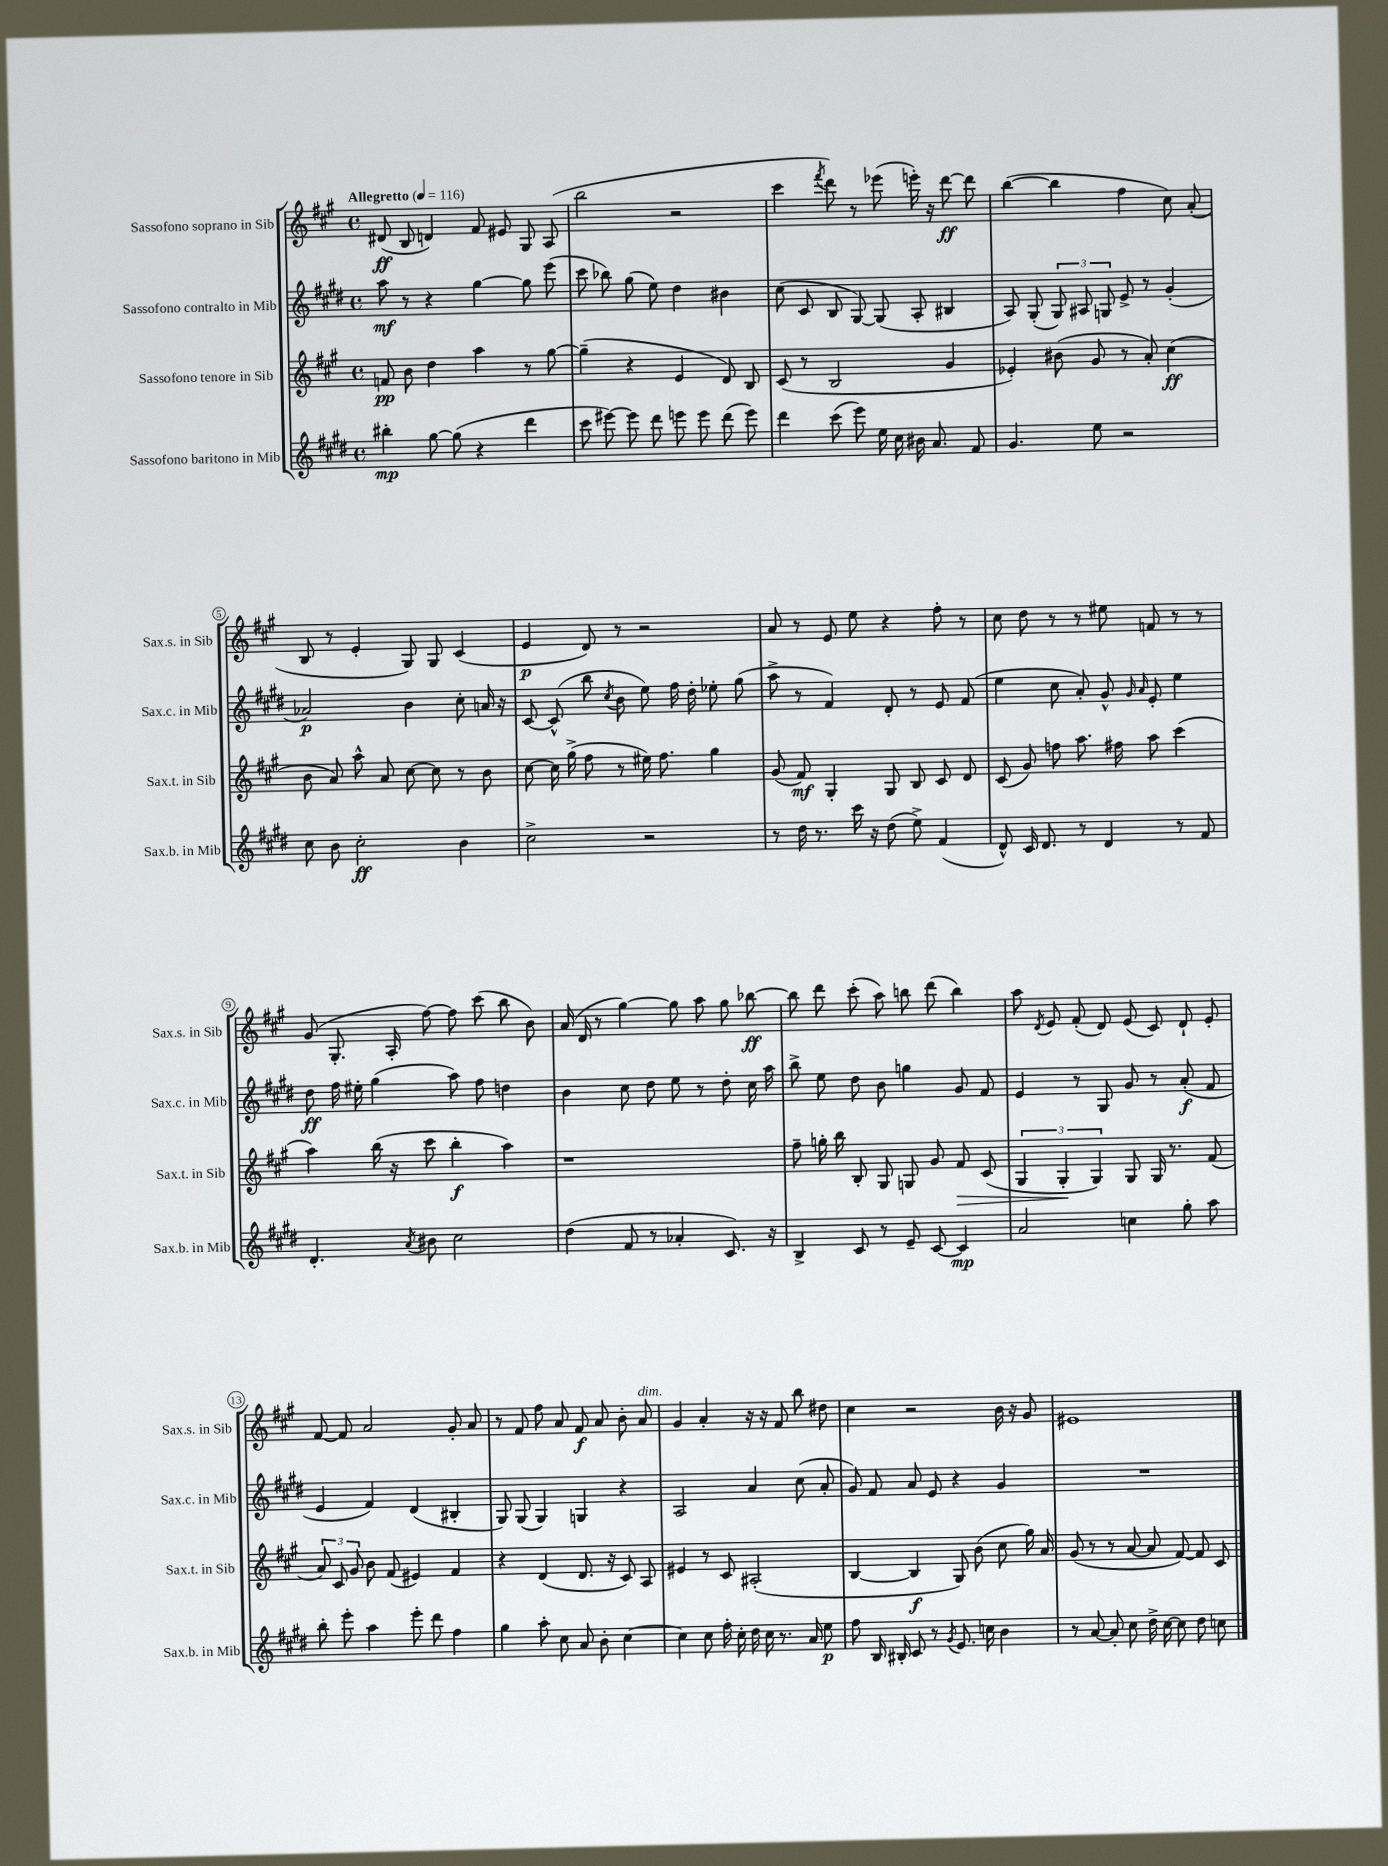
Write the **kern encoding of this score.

**kern	**kern	**kern	**kern
*staff4	*staff3	*staff2	*staff1
*clefG2	*clefG2	*clefG2	*clefG2
*k[f#c#g#d#]	*k[f#c#g#]	*k[f#c#g#d#]	*k[f#c#g#]
*M4/4	*M4/4	*M4/4	*M4/4
*met(c)	*met(c)	*met(c)	*met(c)
*MM116	*MM116	*MM116	*MM116
4bb#'\	8f/	8aa\	(8d#/
.	8b\	8r	8B/
[8gg#\	4dd\	4r	4d/)
(8gg#\]	.	.	.
4r	4aa\	[4gg#\	8f#/
.	.	.	8e#/
4ddd#\	8r	8gg#\]	8G#/
.	[8gg#\	(8eee\	(8A/
=	=	=	=
8ccc#\	(4gg#~\]	8ccc#\	2bb\
[8eee#\)	.	8bb-\)	.
8eee#\]	4r	(8gg#\	.
8ddd#\	.	8ee\)	.
8eee\	4e/	4dd#\	2r
8eee\	.	.	.
(8ddd#\	8d/)	4b#\	.
8eee\)	8B/	.	.
=	=	=	=
4ddd#\	(8c#/	(8cc#\	4ccc#\
.	8r	8c#/	.
.	.	.	8qfff#/
(8ccc#\	2B/	8B/	8ddd\)
8eee\)	.	[8G#/)	8r
16ee\	.	(8G#/]	(8eee-\
16cc#\	.	.	.
16b#\	.	8A'/	16eee'\)
8.a/	.	.	16r
.	4g#/	4B#/	[8ddd\
8f#/	.	.	8ddd\]
=	=	=	=
4.g#/	4e-'/)	8A/)	([4bb\
.	.	(8G#'/	.
.	(8b#\	12G#/)	4bb\]
.	.	12A#/	.
8ee\	8g#/	.	.
.	.	12G/	.
2r	8r	8e^/	4ff#\
.	8a'/)	8r	.
.	(4cc#\	(4g#'/	8cc#\)
.	.	.	(8a'/
=	=	=	=
8cc#\	8b\	2a-/)	8B/
8b\	8a/)	.	8r
2cc#'\	8aa^^\	.	4e'/
.	8a/	.	.
.	[8cc#\	4b\	8G#/)
.	8cc#\]	.	8G#/
4b\	8r	8cc#'\	(4c#/
.	8b\	16a/	.
.	.	16r	.
=	=	=	=
2cc#^\	[8cc#\	[8c#/	4e/
.	16cc#\]	(8c#^^/]	.
.	(16gg#^\	.	.
.	8ff#\	8bb\	8d/)
.	.	8qcc#/	.
.	8r	8b\	8r
2r	16ee#\)	8ee\)	2r
.	8.ff#\	.	.
.	.	16ff#\	.
.	.	16dd#'\	.
.	4gg#\	8ee-'\	.
.	.	(8gg#\	.
=	=	=	=
8r	(8g#/	8aa^\	8a/
16dd#\	8f#/)	8r	8r
8.r	.	.	.
.	4G#'/	4f#/)	8e/
16ccc#\	.	.	8ee\
16r	.	.	.
(8dd#\	8G#/	8d#'/	4r
8ee^\)	8B/	8r	.
(4f#/	8c#/	8e/	8ff#'\
.	8d/	(8f#/	8r
=	=	=	=
8d#^^/)	(8c#/	4ee\	8cc#\
16c#/	8g#/)	.	8dd\
8.d#/	.	.	.
.	8ff\	8cc#\	8r
8r	8.aa\	8a'/)	8r
4d#/	.	8g#^^/	8ee#\
.	16ff#\	.	.
.	.	16qqg#/	.
.	.	16qqa/	.
.	8aa\	8e'/	8f/
8r	(4ccc#\	4ee\	8r
8f#/	.	.	8r
=	=	=	=
4.d#'/	4aa\)	8dd#\	(8g#/
.	.	16ff#\	8.G#'/
.	.	16ee#'\	.
.	(16bb\	(4gg#\	.
.	16r	.	16A'/
8qa/	.	.	.
8b#\	8ccc#\	.	[8ff#\)
2cc#\	4bb'\	8aa\)	8ff#\]
.	.	8ff#\	(8ccc#\
.	4aa\)	4dd\	8bb\
.	.	.	8b\)
=	=	=	=
(4dd#\	1r	4b\	(16a/
.	.	.	16d/
.	.	.	8r
8f#/	.	8cc#\	[4gg#\)
8r	.	8dd#\	.
4a-'/	.	8ee\	8gg#\]
.	.	8r	8aa\
8.c#/)	.	8dd#'\	8gg#\
.	.	16cc#\	[8bb-\
16r	.	16aa\	.
=	=	=	=
4B^/	8ff#~\	8bb^\	8bb-\]
.	16gg'\	8ee\	8ddd\
.	16bb\	.	.
8c#/	8B'/	8dd#\	(8ccc#'\
8r	8G#/	8b\	8aa\)
8e~/	8G/	4gg\	8bb\
[8c#/	8g#/	.	(8ddd\
4c#/]	8f#/	8g#/	4bb\)
.	(8c#/	8f#/	.
=	=	=	=
2a/	6G#/	4e/	8aa\
.	.	.	8qd/
.	.	.	8e/
.	6G#'/	.	.
.	.	8r	(8f#'/
.	6G#/)	.	.
.	.	8G#/	8d/)
4cc\	8G#/	8g#/	(8e/
.	16G#/	8r	8c#/)
.	8.r	.	.
8gg#'\	.	(8a'/	8d`/
8aa\	(8f#/	8f#/	8e'/
=	=	=	=
8bb'\	12a/)	4e/	[8f#/
.	12c#/	.	.
8eee'\	.	.	8f#/]
.	12g#/	.	.
4aa\	8b\	4f#/)	2a/
.	(8f#/	.	.
8eee'\	4e#/)	(4d#/	.
8ddd#\	.	.	.
4ff#\	4f#/	4B#'/	8g#'/
.	.	.	8a/
=	=	=	=
4gg#\	4r	8G#/)	8r
.	.	(8G#/	8f#/
8aa'\	(4d/	4G#/)	8ff#\
8cc#\	.	.	8a/
8a/	8.d/	4G/	8f#/
8b'\	.	.	8a/
.	16r	.	.
[4cc#\	8c#/)	4r	8b'\
.	8A/	.	8a/
=	=	=	=
4cc#\]	4e#/	2A/	4g#/
8cc#\	8r	.	4a'/
16ff#'\	8c#/	.	.
16cc#'\	.	.	.
16dd#\	(2A#'/	4a/	16r
16cc#\	.	.	16r
8.r	.	.	8f#/
.	.	(8cc#\	8bb\
16a/	.	.	.
8ee\	.	8a'/	8dd#\
=	=	=	=
8ff#\	[4B/	8g#/)	4cc#\
16B/	.	8f#/	.
16B#'/	.	.	.
8c#/	4B/]	8a/	2r
8r	.	8e/	.
8qg#/	.	.	.
8.e/	8G#/)	4r	.
.	(8b\	.	.
16cc\	.	.	.
4b\	8cc#\	4g#/	16b\
.	.	.	16r
.	16gg#\)	.	8g#/
.	16a/	.	.
=	=	=	=
8r	(8g#/	1r	1e#
[8a/	8r	.	.
8a'/]	8r	.	.
8cc#\	[8a/	.	.
16dd#^\	8a/]	.	.
[16cc#\	.	.	.
8cc#\]	[8f#/)	.	.
8dd#\	8f#/]	.	.
8cc\	8c#/	.	.
==	==	==	==
*-	*-	*-	*-
